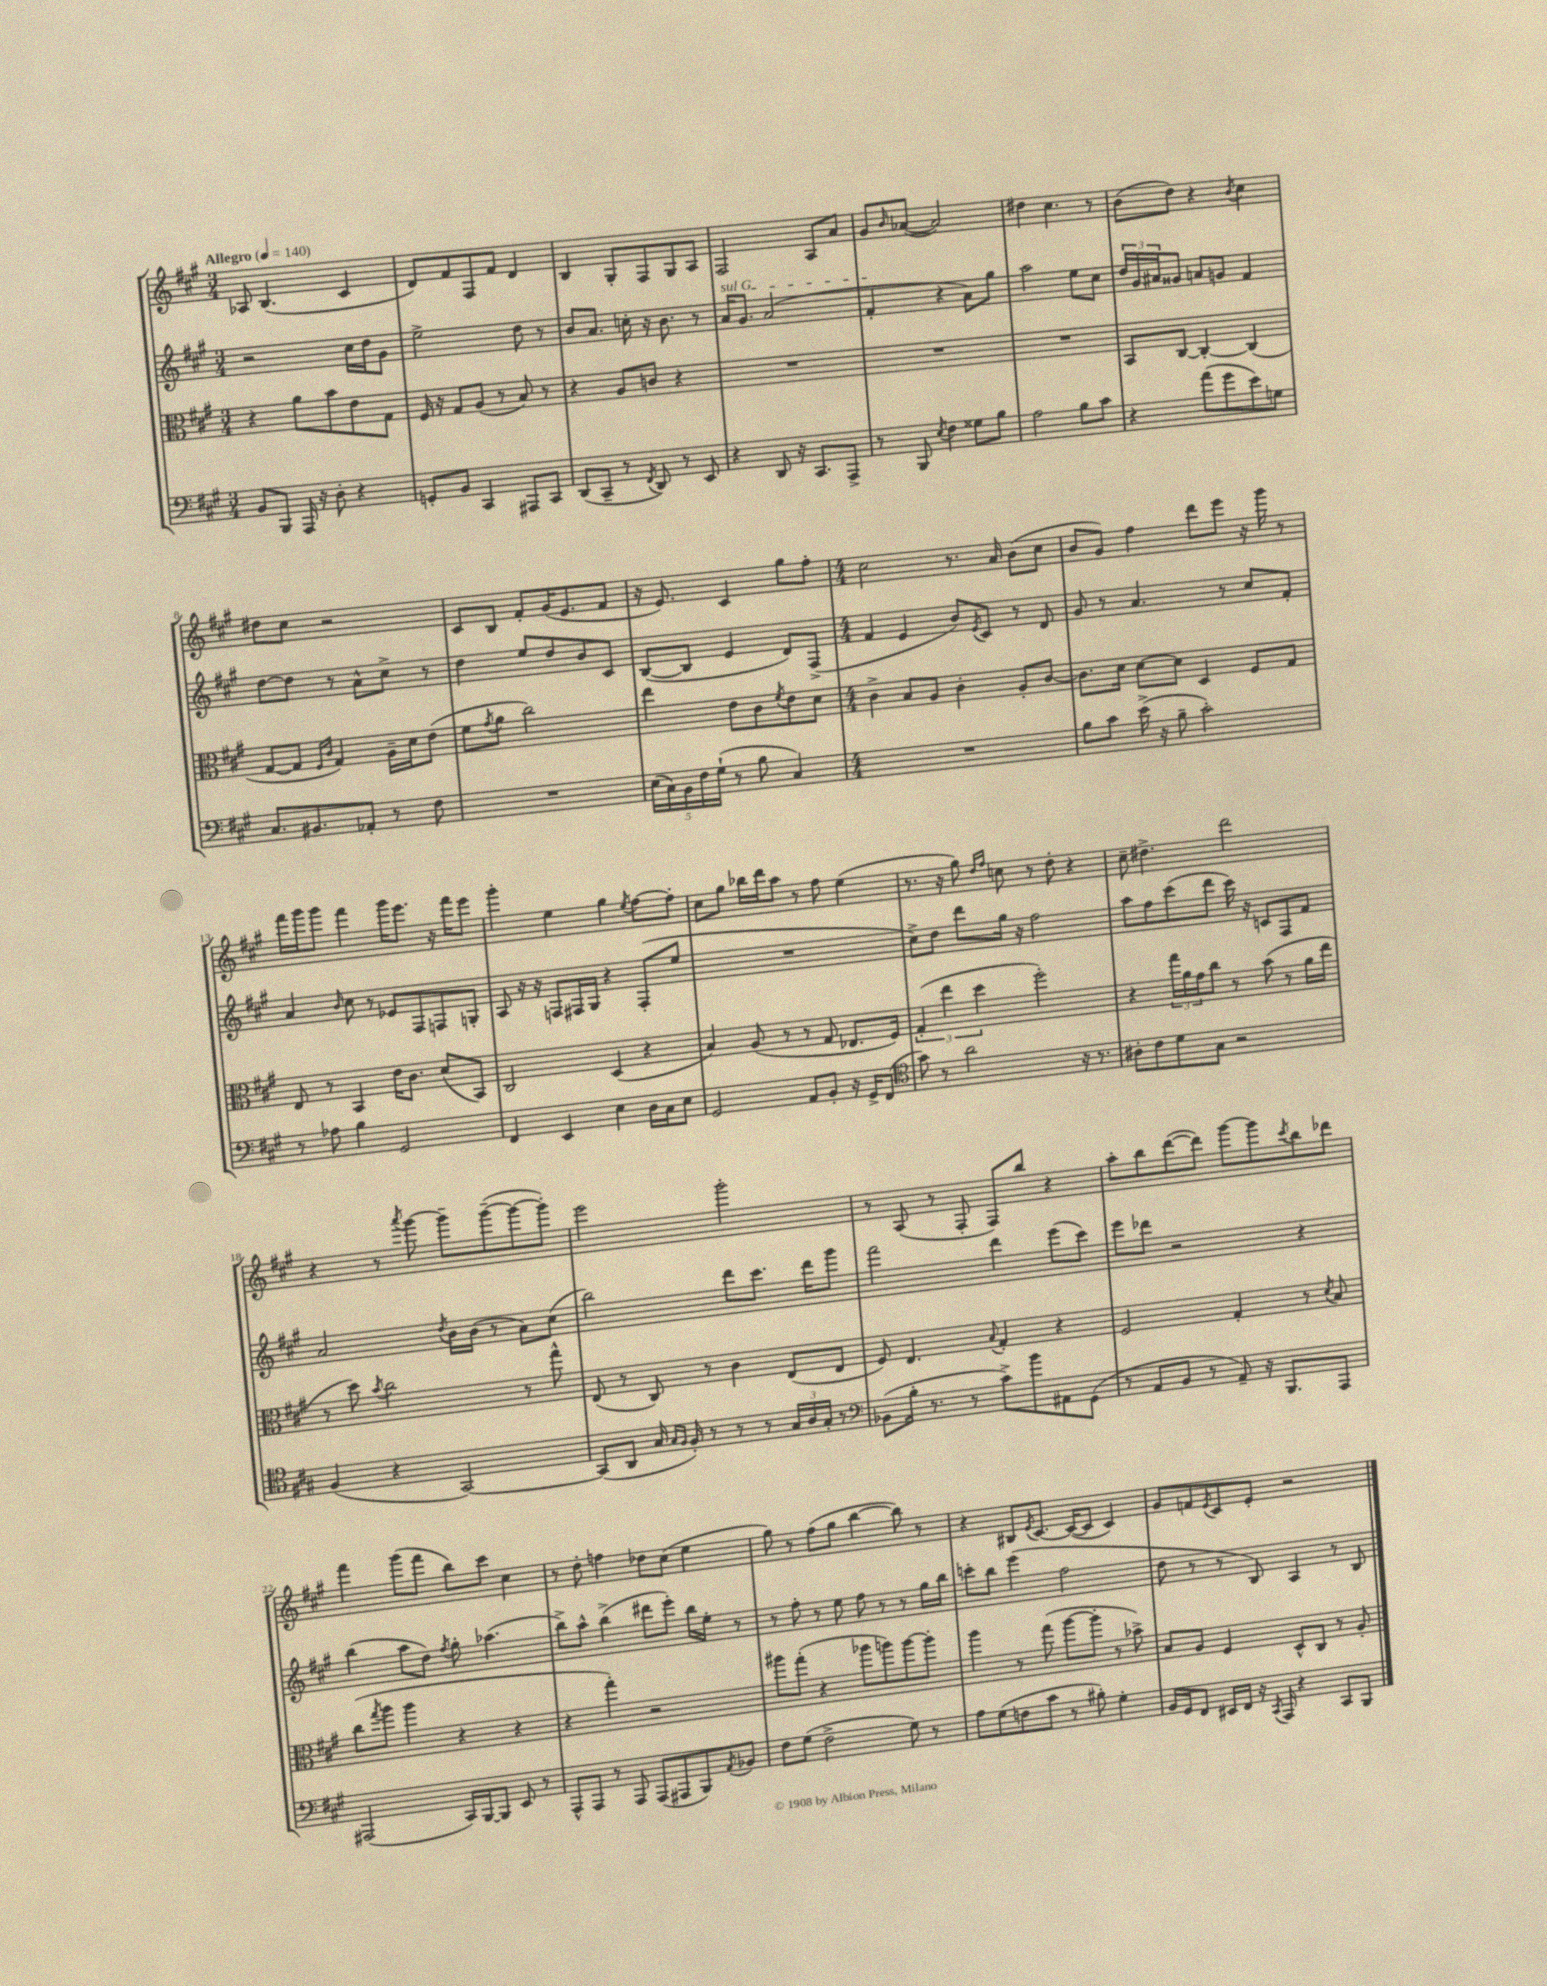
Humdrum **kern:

**kern	**kern	**kern	**kern
*staff4	*staff3	*staff2	*staff1
*clefF4	*clefC3	*clefG2	*clefG2
*k[f#c#g#]	*k[f#c#g#]	*k[f#c#g#]	*k[f#c#g#]
*M3/4	*M3/4	*M3/4	*M3/4
*MM140	*MM140	*MM140	*MM140
8BB	4r	2r	8A-
8BBB	.	.	(4.B
16AAA	8a	.	.
16r	.	.	.
8D'	8b	.	.
4r	8e	16cc#	4c#
.	.	16dd	.
.	8G#	8g#	.
=	=	=	=
8GG'	16F#	2ee^	8d)
.	16r	.	.
8BB	8G#	.	8f#
4CC#	(8A	.	8F#
.	8r	.	8f#
8AAA#	8B)	8dd	4d
8CC#	8r	8r	.
=	=	=	=
(8DD	4r	8b	4B
8CC#~	.	8.a	.
8r	8A	.	8G#'
.	.	16cc'	.
8qFF#	.	.	.
8DD)	8c	16r	8F#
.	.	8.b	.
8r	4r	.	8G#
8EE	.	8r	8A
=	=	=	=
4r	2.r	16a	2F#
.	.	8.g#	.
8DD	.	(2a	.
16r	.	.	.
8.CC#	.	.	.
.	.	.	8A
8AAA^	.	.	8a
=	=	=	=
8r	2.r	4f#'	8g#
.	.	.	16qqb
8BBB	.	.	([8a-
8qE	.	.	.
4F#	.	4r	2a-])
8G##	.	8a)	.
8B	.	8gg#	.
=	=	=	=
2A	2.r	2aa	4dd#
.	.	.	4.cc#
8B	.	8ee	.
8c#	.	8cc#	8r
=	=	=	=
4r	8BB	24dd	(8b
.	.	24g#	.
.	.	24a#	.
.	[8C#	8g##	8dd)
(8a	4C#'_	8a	4r
8g#	.	8g	.
.	.	.	8qb
8e)	(4C#]	4f#	4cc#
8G	.	.	.
=	=	=	=
8.C#	[8G#	[8dd	8dd#
.	8G#]	8dd]	8cc#
8.BB#	.	.	.
.	16qqF#	.	.
.	16qqc#	.	.
.	4G#)	8r	2r
8AA-'	.	8a^^	.
8r	16A~	8cc#^	.
.	16d	.	.
8F#	(8e	8r	.
=	=	=	=
2.r	8f#	4dd	8c#
.	8qg#	.	.
.	8a	.	8B
.	2cc#)	8ee	8f#'
.	.	8dd	(16g#
.	.	.	8.e
.	.	8b	.
.	.	8c#	8f#
=	=	=	=
(20E	4ee	([8B	16r
20C#)	.	.	.
.	.	.	8.e)
20BB	.	.	.
.	.	8B]	.
20F#	.	.	.
(20G#`	.	.	.
8r	8e	4e	4c#
8B	8c#	.	.
.	8qf#	.	.
4C#)	8e	8d)	8gg#
.	8d	(8F#^	8ff#'
=	=	=	=
*M4/4	*M4/4	*M4/4	*M4/4
1r	4c#^	4f#	2cc#
.	8B	4e	.
.	8A	.	.
.	4c#'	8b)	8.r
.	.	8qe	.
.	.	8c#	.
.	.	.	16a
.	8A'	8r	(8b
.	[8c#	8d	8cc#
=	=	=	=
8B	8.c#]	8g#	8b
8c#	.	8r	8g#)
.	16d	.	.
(16e^	[8d	4.a	4ff#
16r	.	.	.
8B~	8d]	.	.
2c#')	4D	.	8ddd
.	.	8r	8eee
.	8F#	8cc#	16r
.	.	.	16ggg#
.	8G#	8f#'	8r
=	=	=	=
8r	8E	4a	16fff#
.	.	.	16ggg#
8A-	8r	.	8ggg#
.	.	16qqb	.
4B	4BB	8cc#	4fff#
.	.	8r	.
2GG#	16e	8e-	16ggg#
.	8.c#	.	8.eee
.	.	8F#	.
.	(8d	8F	16r
.	.	.	16fff#
.	8BB)	8G'	8eee
=	=	=	=
4FF#	2C#	8A	4ggg#'
.	.	16r	.
.	.	16r	.
4EE	.	8F	4ee
.	.	16F#	.
.	.	16G#	.
4E	(4D	4r	4gg#
.	.	.	8qee
16D	4r	(8F#'	[8ff#
16C#	.	.	.
8E	.	8ee	8ff#']
=	=	=	=
2GG#	4B)	1r	8cc#
.	.	.	8gg#
.	(8A	.	16bb-
.	.	.	16ddd
.	8r	.	8aa
8AA	8r	.	8r
8BB'	8G#	.	8ff#
16r	8.E-	.	(4ee
16GG#^	.	.	.
(8FF#	.	.	.
.	16F#)	.	.
=	=	=	=
*clefC4	*	*	*
8g#)	(6G#'	8cc#^)	8.r
8r	.	8dd	.
.	6ee	.	.
.	.	.	16r
2a	.	8ddd	8gg#)
.	6dd	.	.
.	.	.	16qqdd
.	.	.	16qqff#
.	.	16gg#	8cc
.	.	16r	.
.	2ff#')	2ff#	8r
.	.	.	8dd'
16r	.	.	4r
8.r	.	.	.
=	=	=	=
8A#'	4r	8aa	8cc#~
8c#	.	8ff#	4.dd#^
8d	24gg#	(8ccc#	.
.	24a	.	.
.	24g#	.	.
8G#	8cc#	8ddd	.
2r	8r	16ccc#)	2ddd
.	.	16r	.
.	(8b	8c	.
.	8r	8F#	.
.	16a	8f#	.
.	16ee	.	.
=	=	=	=
(4F#	8r	2a	4r
.	8dd)	.	.
.	8qb	.	.
4r	2cc#	.	8r
.	.	.	8qaaa
.	.	.	[8ggg#
.	.	8qdd	.
[2GG#)	.	16b	8ggg#~]
.	.	(16b	.
.	.	8r	([8ggg#~
.	8r	8a)	8ggg#_
.	8gg#^^	(8cc#	8ggg#'])
=	=	=	=
(8GG#]	(8E	2bb)	2eee
8AA	8r	.	.
16G#	8C#)	.	.
16qqG#	.	.	.
16qqF#	.	.	.
16F#')	.	.	.
8r	8r	.	.
8r	4c#	8ddd	2ggg#'
8r	.	8.ccc#	.
24G#	(8E	.	.
24A	.	.	.
.	.	16ddd	.
24G#'	.	.	.
8r	8E	8ggg#	.
=	=	=	=
*clefF4	*	*	*
(8BB-	8F#)	2fff#	8r
16B'	4.E	.	(8A
8.r	.	.	.
.	.	.	8r
8r	.	.	8F#'
.	8qqB	.	.
8c#^)	4G#'	4ddd	8F#)
8b	.	.	8bb
8AA#	4r	(8eee	4r
(8GG#	.	8ccc#)	.
=	=	=	=
8r	2F#	8eee	8aa'
8AA	.	8ddd-	8bb
8BB	.	2r	([8ddd
8r	.	.	8ddd])
8AA~)	4G#'	.	[8ggg#
16r	.	.	8ggg#]
8.BBB	.	.	.
.	.	.	8qccc#
.	8r	4r	8bb
.	8qd	.	.
8AAA	8B	.	8ddd-
=	=	=	=
(2AAA#	(8cc#	(4bb	4fff#
.	8qgg#	.	.
.	8aa	.	.
.	4aa	8aa	(8ggg#
.	.	8dd)	8fff#
.	.	8qff#	.
16CC#)	4r	8gg#'	8bb)
[16BBB	.	.	.
8BBB]	.	(4.aa-	8ccc#
8EE	4r	.	4cc#
8r	.	.	.
=	=	=	=
8AAA^^	4r	8bb^)	8r
8AAA	.	8aa^^	8dd'
8r	4gg#')	(4bb^	4ff
8AAA	.	.	.
(8AAA	2r	8ddd#	8dd-
8AAA#	.	8eee')	(8cc#
8BBB)	.	16bb	4ee
.	.	16ee'	.
8qAA	.	.	.
8BB-	.	8r	.
=	=	=	=
8F#	8aa#	8r	8gg#)
(8G#	(8gg#'	8ff#'	8r
2F#^	4r	8r	(8ff#
.	.	8ee	8gg#
.	8aa-	8ff#	[4bb
.	8aa)	8r	.
8G#)	[8aa	8r	8bb])
8r	8aa']	16gg#	8r
.	.	16bb	.
=	=	=	=
8A	4aa	8ccc'	4r
(8G#	.	8bb	.
8F	8r	(4eee	8B#
.	.	.	8qe
8c#	(8gg#	.	[8.c#
8r	[8aa	2ff#	.
.	.	.	(16c#_
8B#')	8aa']	.	8c#]
4G#'	8r	.	4c#)
.	8b-^)	.	.
=	=	=	=
16BB	8B	8dd	8g#
16GG#	.	.	.
8FF#	8A	8r	8f
.	.	.	8qe
16EE#	4F#	8r	8c#
16FF#	.	.	.
16r	.	8B)	8e'
8qCC#	.	.	.
16AAA	.	.	.
4r	8D^^	4A	2r
.	8C#	.	.
8CC#	8r	8r	.
8BBB	8A'	8B	.
==	==	==	==
*-	*-	*-	*-
